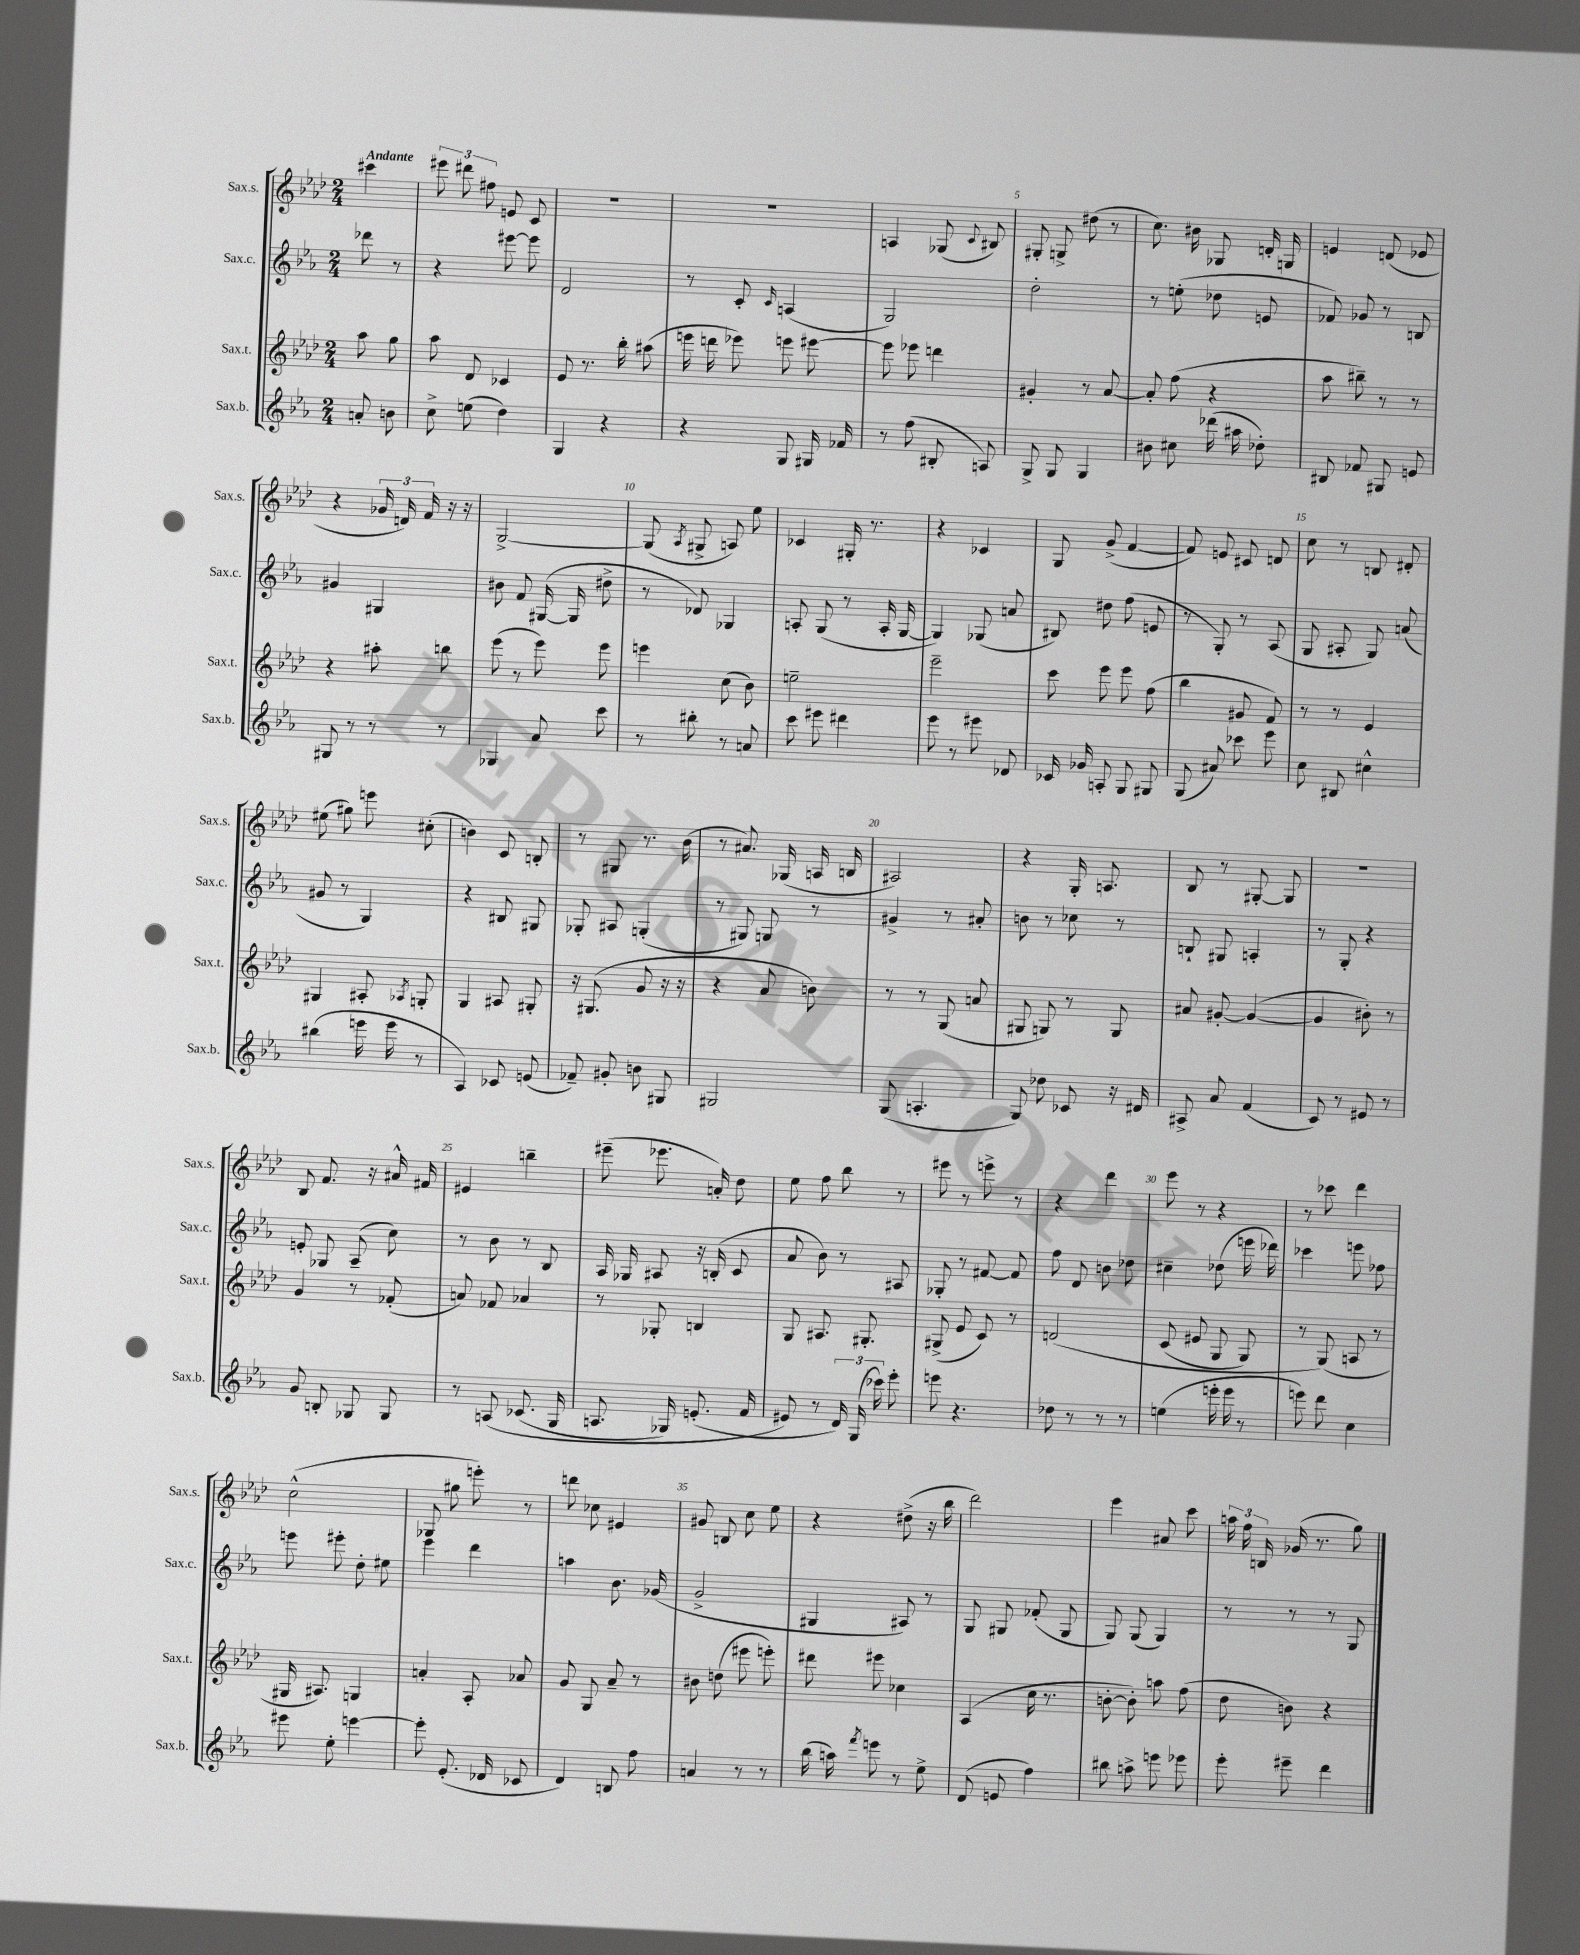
<<
\new StaffGroup <<
\new Staff = "s0" \with { instrumentName = "Sax.s." shortInstrumentName = "Sax.s." } {
    \clef treble \key aes \major \numericTimeSignature \time 2/4 \partial 4 \tempo "Andante"
    \autoBeamOff cis'''4 |
    \tuplet 3/2 { eis'''8 dis'''8 fis''8 } e'8 c'8 |
    r2 |
    r2 |
    a4 ges8( \appoggiatura { c'8 } bis8) |
    gis8-. g8-> dis''8( r8 |
    c''8.) bis'16 ges8 d'16-. g16 |
    e'4 d'8( ees'8 |
    r4 \tuplet 3/2 { ges'16 d'16) f'16 } r16 r16 |
    g2~-> |
    g8( \acciaccatura { aes8 } gis8-> a8) ees''8 |
    ces'4 gis16-. r8. |
    r4 ces'4 |
    g8 g'8->( f'4~ |
    f'8) e'8 cis'8 d'8 |
    c''8 r8 b8 dis'8-. |
    eis''8( gis''8) e'''8 cis''8-.( |
    b'4) c'8 b8-. |
    r8 gis8 r8. bes'16( |
    r8 ais'8.) ges16( a16 b16 |
    ais2) |
    r4 g16-. a8. |
    bes8 r8 gis8~-. gis8 |
    r2 |
    bes8 f'8. r16 ais'16-^ fis'16 |
    eis'4 b''4-- |
    eis'''8--( ees'''8. a'16-.) des''8 |
    ees''8 f''8 bes''8 r8 |
    eis'''8 r8 e'''8-> r8 |
    r4 des'''4 |
    ees'''8 r8 r4 |
    r8 ces'''8 des'''4 |
    c''2-^( |
    ges8 gis''8 e'''8-.) r8 |
    d'''8 ces''8 eis'4 |
    gis'8 b8 c''8 ees''8 |
    r4 dis''8->( r16 bes''16 |
    des'''2) |
    ees'''4 ais'8 c'''8 |
    \tuplet 3/2 { a''16 f''16 b16 } ges'16( r8. g''8) \bar "|." |
}
\new Staff = "s1" \with { instrumentName = "Sax.c." shortInstrumentName = "Sax.c." } {
    \clef treble \key ees \major \numericTimeSignature \time 2/4 \partial 4
    \autoBeamOff des'''8 r8 |
    r4 eis'''8~ eis'''8 |
    d'2 |
    r8 c'8-. \grace { c'16 } a4( |
    g2) |
    d''2-. |
    r8 e''8-.( des''8 e'8 |
    fes'8) ges'8 r8 b8 |
    gis'4 gis4 |
    bis'8 f'8 gis16~( gis16 dis''8-> |
    r8 des'8) ges4 |
    a8-. g8( r8 a16-. g16~ |
    g4) ges8( a'8 |
    bis8) dis''8 f''8( e'8 |
    r8 g8-.) r8 aes8( |
    g8 ais8-. g8) a'8( |
    gis'8 r8 g4) |
    r4 bis8 gis8 |
    ges8-. ais8 g4-.( |
    r8 gis8) g8 r8 |
    gis'4-> r8 ais'8-. |
    b'8 r8 ces''8 r8 |
    b8-! gis8 a4-. |
    r8 g8-. r4 |
    e'8-. ges8 aes8--( c''8) |
    r8 bes'8 r8 bes8 |
    aes16 ges16 ais8 r16 b16-.( c'8 |
    aes'8 bes'8) r8 ais8 |
    ges8-. r8 fis'8~ fis'8 |
    f''8 d'8 b'8 des''8 |
    cis''4-- des''8( e'''16 des'''16) |
    ces'''4 e'''8 fes''8 |
    e'''8 eis'''8-. d''8-. eis''8 |
    ees'''4 d'''4 |
    a''4 bes'8. ges'16( |
    g'2-> |
    gis4 ais8) r8 |
    g8 gis8 fes'8-.( gis8 |
    g8) g8( g4) |
    r8 r8 r8 g8 \bar "|." |
}
\new Staff = "s2" \with { instrumentName = "Sax.t." shortInstrumentName = "Sax.t." } {
    \clef treble \key aes \major \numericTimeSignature \time 2/4 \partial 4
    \autoBeamOff aes''8 g''8 |
    aes''8 des'8 ces'4 |
    ees'8 r8. bes''16-. ais''8( |
    e'''16 d'''16 ees'''8) e'''8 eis'''8~ |
    eis'''8 ees'''8 d'''4 |
    gis'4-. r8 aes'8~ |
    aes'8-. f''8( r4 |
    aes''8 bis''8--) r8 r8 |
    r4 ais''8-. b''8 |
    ees'''8( r8 ees'''8) ees'''8 |
    e'''4 c''8( bes'8) |
    e''2-- |
    ees'''2-- |
    c'''8 ees'''8 ees'''8 f''8( |
    bes''4 gis'8 f'8) |
    r8 r8 ees'4 |
    gis4 ais8-. \acciaccatura { aes8 } g8-. |
    g4 ais8 gis8-. |
    r16 gis8.( g'8 r16 r16 |
    r4 aes'8 b'8) |
    r8 r8 g8( a'8 |
    gis8 g8) r8 g8 |
    ais'8 gis'8~-. gis'4~( |
    gis'4 bis'8-.) r8 |
    g'4 r8 fes'8-.( |
    a'8) fes'8 aes'4 |
    r8 ges8-. b4 |
    g8 ais8. gis8.-. |
    gis8->( ees'8 c'8) r8 |
    d'2\( |
    c'8( eis'8 g8 g8) |
    r8 g8(\) a8 r8 |
    gis16 ais8.) g4 |
    a'4-. aes8-. aes'8 |
    g'8 g8 aes'8-- r8 |
    bis'8 d''8( eis'''8 e'''8-.) |
    dis'''8 eis'''8 ces''4 |
    aes4( c''16 r8. |
    b'8~-. b'8-.) a''8 f''8( |
    des''8 b'8) r4 \bar "|." |
}
\new Staff = "s3" \with { instrumentName = "Sax.b." shortInstrumentName = "Sax.b." } {
    \clef treble \key ees \major \numericTimeSignature \time 2/4 \partial 4
    \autoBeamOff a'8-. b'8 |
    c''8-> e''8( d''4) |
    g4 r4 |
    r4 g8 gis16 fes'16 |
    r8 f''8( bis8-. a8) |
    g8-> g8 g4 |
    bis'8 cis''8 des'''16( ais''16 des''8-.) |
    bis8 fes'8 gis8 e'8 |
    gis8 r8 r8 r8 |
    ges4 aes'8 c'''8 |
    r8 bis''8-. r8 a'8 |
    c'''8 eis'''8 dis'''4 |
    ees'''8 r8 eis'''8 des'8 |
    ces'16 ges'16 a8-. g8 gis8 |
    g8( ais'8) ces'''8 ees'''8 |
    c''8 bis8 cis''4-^ |
    bis''4( e'''16 e'''16 r8 |
    aes4) ces'8 e'8( |
    fes'8--) gis'8-. b'8 gis8 |
    gis2 |
    g8( a4.-. |
    g8) des''8 ces'8 r16 dis'16 |
    ais8-> aes'8 f'4( |
    c'8) r8 eis'8 r8 |
    g'8 b8-. ges8 ges8 |
    r8 a8\( ces'8.( g16 |
    a8. ges16) e'8.-.( f'16 |
    eis'8\) r8 \tuplet 3/2 { d'16) g16( ces'''16) } ees'''8-. |
    e'''8 r4. |
    des''8 r8 r8 r8 |
    e''4( e'''16-. e'''16 r8 |
    e'''8) d'''8 c''4 |
    eis'''8 ees''8-. e'''4~ |
    e'''8-. ees'8.-.( des'16 ces'8 |
    d'4) b8 f''8 |
    a'4 r8 r8 |
    bes''16( a''16) \acciaccatura { f'''8 } e'''8 r8 ees''8-> |
    d'8( e'8 f''4) |
    bis''8 a''8-> e'''8 ees'''8 |
    ees'''8-. eis'''8-- d'''4 \bar "|." |
}
>>
>>
\layout { \context { \Score \override BarNumber.break-visibility = ##(#f #t #t) barNumberVisibility = #(every-nth-bar-number-visible 5) } }
